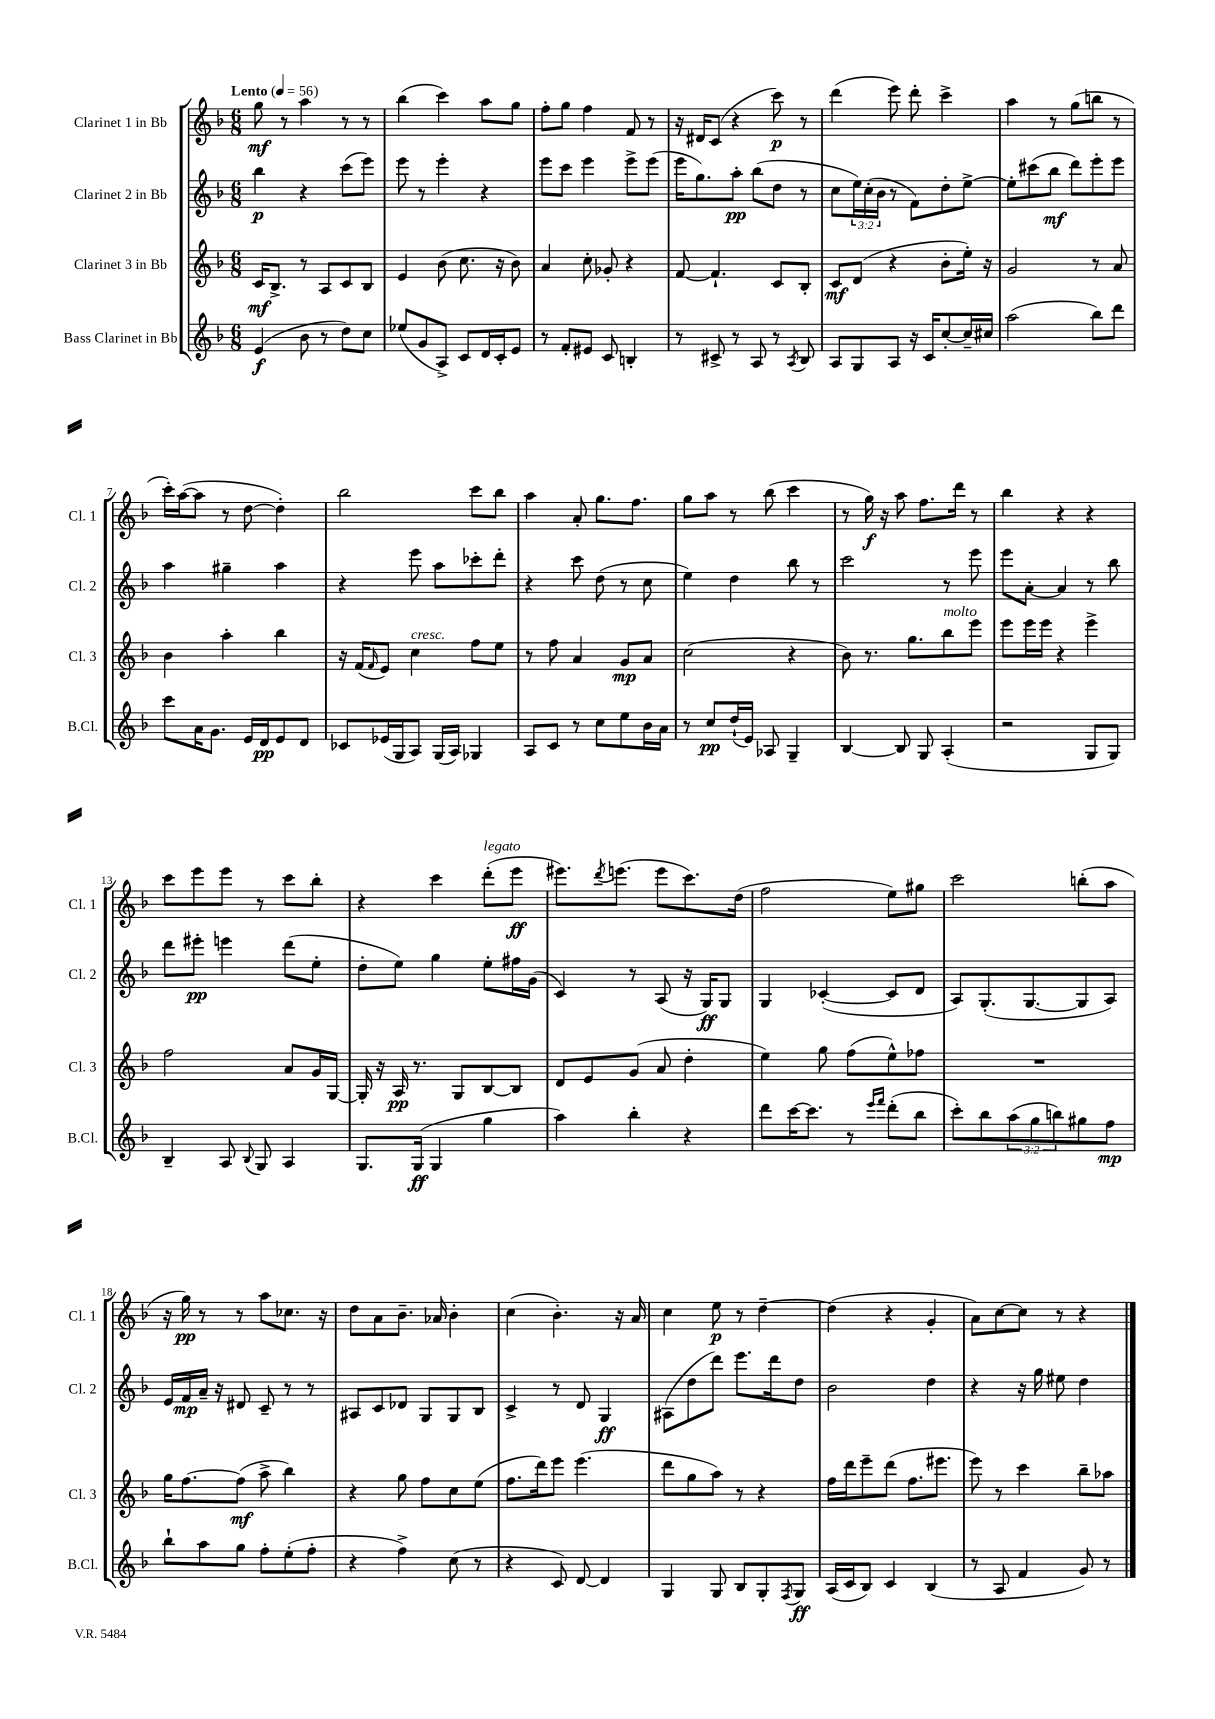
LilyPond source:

<<
\new StaffGroup <<
\new Staff = "s0" \with { instrumentName = "Clarinet 1 in Bb" shortInstrumentName = "Cl. 1" } {
    \clef treble \key f \major \numericTimeSignature \time 6/8 \tempo "Lento" 4 = 56
    g''8\mf r8 a''4 r8 r8 |
    bes''4( c'''4) a''8 g''8 |
    f''8-. g''8 f''4 f'8 r8 |
    r16 dis'16 c'8( r4 c'''8\p) r8 |
    d'''4( e'''8) d'''8-. c'''4-> |
    a''4 r8 g''8( b''8 r8 |
    c'''16-.) a''16~( a''8 r8 d''8~ d''4-.) |
    bes''2 c'''8 bes''8 |
    a''4 a'8-. g''8. f''8. |
    g''8 a''8 r8 bes''8( c'''4 |
    r8 g''16\f) r16 a''8 f''8. d'''16 r8 |
    bes''4 r4 r4 |
    c'''8 e'''8 e'''8 r8 c'''8 bes''8-. |
    r4 c'''4 d'''8-.^\markup { \italic "legato" }( e'''8\ff |
    eis'''8.) \acciaccatura { d'''8 } e'''8.( e'''8 c'''8.) d''16( |
    f''2 e''8) gis''8 |
    c'''2 b''8-.( a''8 |
    r16 g''16\pp) r8 r8 a''8 ces''8. r16 |
    d''8 a'8 bes'8.-- aes'16 bes'4-. |
    c''4( bes'4.-.) r16 a'16 |
    c''4 e''8\p r8 d''4~-- |
    d''4( r4 g'4-. |
    a'8) c''8~ c''8 r8 r4 \bar "|." |
}
\new Staff = "s1" \with { instrumentName = "Clarinet 2 in Bb" shortInstrumentName = "Cl. 2" } {
    \clef treble \key f \major \numericTimeSignature \time 6/8 \override Staff.TupletNumber.text = #tuplet-number::calc-fraction-text
    bes''4\p r4 c'''8( e'''8) |
    e'''8 r8 e'''4-. r4 |
    e'''8 c'''8 e'''4 e'''8-> e'''8( |
    e'''16 g''8.) a''8-.\pp bes''8( d''8 r8 |
    c''8 \tuplet 3/2 { e''16) c''16-.( bes'16 } r8 f'8) d''8-. e''8~-> |
    e''8-. cis'''8( bes''8\mf d'''8) e'''8-. e'''8 |
    a''4 gis''4-- a''4 |
    r4 e'''8 a''8 ces'''8-. d'''8-. |
    r4 c'''8 d''8( r8 c''8 |
    e''4) d''4 bes''8 r8 |
    c'''2 r8 e'''8 |
    e'''8 a'8~-. a'4 r8 bes''8 |
    d'''8 eis'''8-.\pp e'''4 d'''8( e''8-. |
    d''8-. e''8) g''4 e''8-. fis''16 g'16( |
    c'4) r8 a8( r16 g16\ff) g8 |
    g4 ces'4~-.( ces'8 d'8 |
    a8) g8.-.( g8.~ g8 a8) |
    e'16 f'16\mp a'16-- r16 dis'8 c'8-- r8 r8 |
    ais8 c'8 des'8 g8 g8 bes8 |
    c'4-> r8 d'8 g4\ff |
    ais8( d''8 d'''8) e'''8. d'''16 d''8 |
    bes'2 d''4 |
    r4 r16 g''16 eis''8 d''4 \bar "|." |
}
\new Staff = "s2" \with { instrumentName = "Clarinet 3 in Bb" shortInstrumentName = "Cl. 3" } {
    \clef treble \key f \major \numericTimeSignature \time 6/8
    c'16\mf bes8.-> r8 a8 c'8 bes8 |
    e'4 bes'8( c''8. r16 bes'8) |
    a'4 c''8-. ges'8-. r4 |
    f'8~ f'4.-! c'8 bes8-. |
    c'8\mf d'8( r4 bes'8-. e''16-.) r16 |
    g'2 r8 a'8 |
    bes'4 a''4-. bes''4 |
    r16 f'16( \grace { f'16 } e'8) c''4^\markup { \italic "cresc." } f''8 e''8 |
    r8 f''8 a'4 g'8\mp a'8 |
    c''2( r4 |
    bes'8) r8. g''8. bes''8^\markup { \italic "molto" } e'''8 |
    e'''8 e'''16 e'''16 r4 e'''4-> |
    f''2 a'8 g'16 g16~ |
    g16-. r16 a16\pp r8. g8 bes8~ bes8 |
    d'8 e'8 g'8( a'8 d''4-. |
    e''4) g''8 f''8( e''8-^) fes''8 |
    R2. |
    g''16 f''8.~ f''8\mf( a''8-> bes''4) |
    r4 g''8 f''8 c''8 e''8( |
    f''8. d'''16) e'''8 e'''4.( |
    d'''8 g''8 a''8) r8 r4 |
    f''16 d'''16 e'''8-- d'''8( f''8. eis'''8. |
    e'''8) r8 c'''4 bes''8-- aes''8 \bar "|." |
}
\new Staff = "s3" \with { instrumentName = "Bass Clarinet in Bb" shortInstrumentName = "B.Cl." } {
    \clef treble \key f \major \numericTimeSignature \time 6/8 \override Staff.TupletNumber.text = #tuplet-number::calc-fraction-text
    e'4\f( bes'8 r8 d''8) c''8 |
    ees''8( g'8 a8->) c'8 d'16 c'16-. e'8 |
    r8 f'8-. eis'8 c'8 b4-. |
    r8 cis'8-> r8 a8 r8 \acciaccatura { a8 } bes8 |
    a8 g8 a8 r16 c'16 c''8~-. c''16-- cis''16 |
    a''2( bes''8) d'''8 |
    c'''8 a'16 g'8. e'16 d'16\pp e'8 d'8 |
    ces'8 ees'16( g16 a8) g16( a16) ges4 |
    a8 c'8 r8 c''8 e''8 bes'16 a'16 |
    r8 c''8\pp d''16-!( e'16) aes8 g4-- |
    bes4~ bes8 g8 a4-.( |
    r2 g8 g8) |
    bes4-- a8 \appoggiatura { bes8 } g8 a4 |
    g8. g16\ff( g4 g''4 |
    a''4) bes''4-. r4 |
    d'''8 c'''16~ c'''8. r8 \grace { e'''16 f'''16 } d'''8-.( bes''8 |
    c'''8-.) bes''8 \tuplet 3/2 { a''8( g''8 b''8) } gis''8 f''8\mp |
    bes''8-! a''8 g''8 f''8-. e''8-.( f''8-. |
    r4 f''4->) c''8( r8 |
    r4 c'8) d'8~ d'4 |
    g4 g8 bes8 g8-. \acciaccatura { f8 } g8\ff |
    a16( c'16 bes8) c'4 bes4( |
    r8 a8 f'4 g'8) r8 \bar "|." |
}
>>
>>
